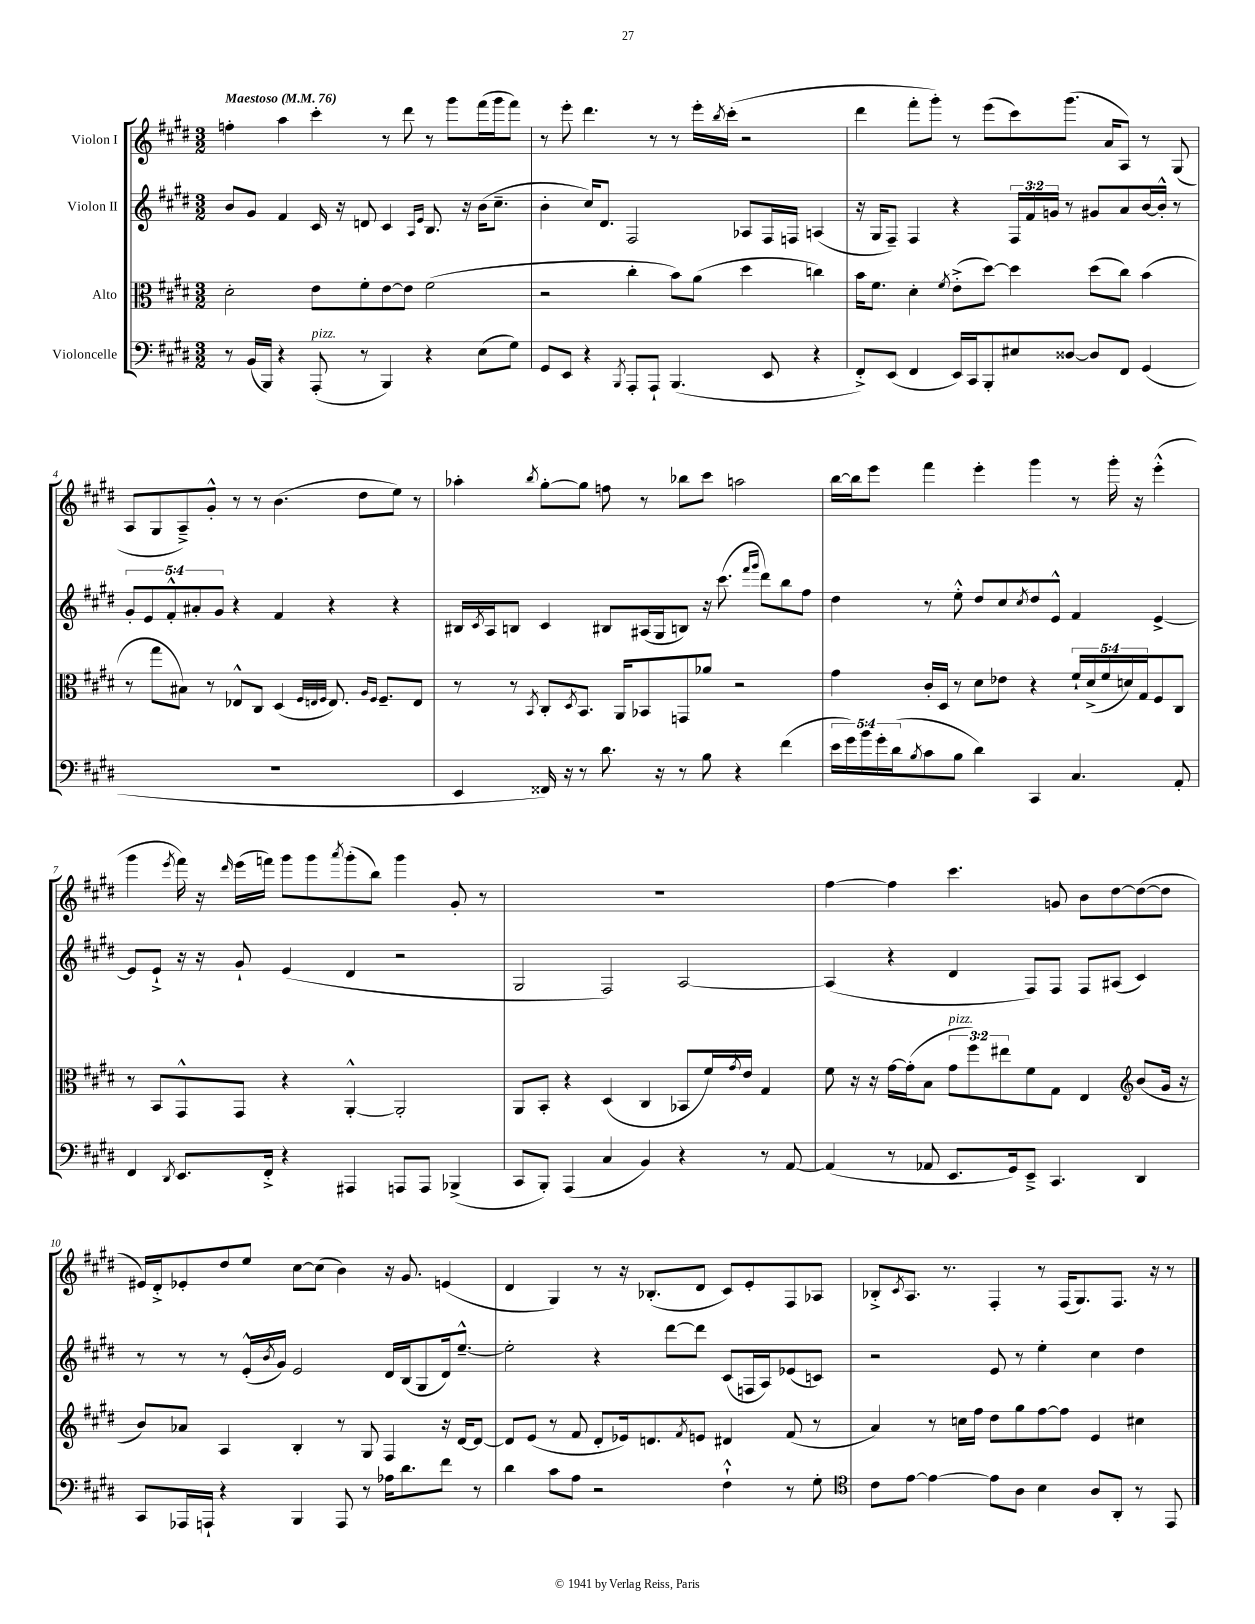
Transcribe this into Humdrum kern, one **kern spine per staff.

**kern	**kern	**kern	**kern
*staff4	*staff3	*staff2	*staff1
*clefF4	*clefC3	*clefG2	*clefG2
*k[f#c#g#d#]	*k[f#c#g#d#]	*k[f#c#g#d#]	*k[f#c#g#d#]
*M3/2	*M3/2	*M3/2	*M3/2
*MM76	*MM76	*MM76	*MM76
8r	2d#'\	8b/L	4ff'\
(16BB/LL	.	8g#/J	.
16BBB/JJ)	.	.	.
4r	.	4f#/	4aa\
(8AAA'/	8e\L	16c#/	4ccc#'\
.	.	16r	.
8r	8f#'\	8d/	.
4BBB/)	[8e\	4c#/	8r
.	8e\]J	.	8ddd#\
.	.	16qqA/LL	.
.	.	16qqe/JJ	.
4r	(2f#\	8.B/	8r
.	.	.	8ggg#\L
.	.	16r	.
(8E\L	.	(16b\LK	(16fff#\L
.	.	8.cc#~\J	16ggg#\J
8G#\J)	.	.	8fff#\J)
=	=	=	=
8GG#/L	2r	4b'\	8r
8EE/J	.	.	8eee'\
4r	.	16cc#/LK)	4.ddd#\
.	.	8.d#/J	.
8qBBB/	.	.	.
8AAA'/L	4cc#'\	2F#/	.
8AAA`/J	.	.	8r
(4.BBB/	8b\L)	.	8r
.	(8a\J	.	16eee'\LL
.	.	.	8qbb/
.	.	.	(16ccc#'\JJ
.	4dd#\	8A-/L	2r
8EE/	.	16F#/L	.
.	.	16F/JJ	.
4r	4cc\)	(4A/	.
=	=	=	=
8FF#'^/L)	16b\LK	16r	4ddd#\
.	8.f#\J	16G#/LK	.
(8EE/J	.	8F#~/J)	.
4FF#/	4d#'\	4F#/	8fff#'\L
.	.	.	8ggg#'\J)
.	8qf#/	.	.
16EE/LL)	(8e'^\L	4r	8r
16CC#/J	.	.	.
8BBB'/	[8dd#\J)	.	(8eee\L
8E#/	4dd#\]	24F#/LL	8ccc#\)
.	.	24f#/	.
.	.	24g/JJ	.
[8D##/J	.	8r	(8.ggg#\J
8D##/]L	(8dd#\L	8g#/L	.
.	.	.	16a/LK
8FF#/J	8cc#\J)	8a/	8A/J)
(4GG#/	(4b\	[16b/L	8r
.	.	16b'^^/]JJ	.
.	.	8r	(8G#/
=	=	=	=
1.r	8r	10g#'/L	8A/L
.	.	10e/	.
.	8gg#\L	.	8G#/
.	.	10f#'^^/	.
.	8B#\J)	.	8A~^/)
.	.	10a#'/	.
.	8r	.	8g#'^^/J
.	.	10g#/J	.
.	8E-^^/L	4r	8r
.	8C#/J	.	8r
.	(4D#/	4f#/	(4.b\
.	32qqF#/LLL	.	.
.	32qqE/	.	.
.	32qqF#/JJJ	.	.
.	8.E/)	4r	.
.	.	.	8dd#\L
.	16qqA/LL	.	.
.	16qqF#/JJ	.	.
.	8.F#~/L	.	.
.	.	4r	8ee\J)
.	8E/J	.	8r
=	=	=	=
4EE/	8r	16B#/LL	4aa-'\
.	.	8qc#/	.
.	.	16A/J	.
.	8r	8B/J	.
.	8qBB/	.	8qbb/
16FF##/)	8C#'/L	4c#/	[8gg#'\L
16r	.	.	.
.	8qD#/	.	.
8r	8.BB/J	.	8gg#\]J
8.d#\	.	8B#/L	8ff\
.	16AA/LK	.	.
.	8BB-/	(16A#/L	8r
16r	.	16G#/J	.
8r	8GG/	8B/J)	8bb-\L
8B\	8a-/J	16r	8ccc#\J
.	.	(8.ccc#\	.
4r	2r	.	2aa\
.	.	16qqfff#/LL	.
.	.	16qqggg#/JJ	.
.	.	8ddd#\L)	.
(4f#\	.	8bb\	.
.	.	8ff#\J	.
=	=	=	=
20e\LL	4g#\	4dd#\	[16bb\LL
20g#\)	.	.	.
.	.	.	16bb\]J
20b\	.	.	.
.	.	.	8eee\J
20g#'\	.	.	.
(20d#\J	.	.	.
8qB/	.	.	.
8c#\	16c#'/LL	8r	4fff#\
.	16D#/JJ	.	.
8B\J	8r	8ee'^^\	.
4d#\)	8d#\L	8dd#/L	4eee'\
.	8e-\J	8cc#/	.
.	.	8qcc#/	.
4CC#/	4r	8dd#/	4ggg#\
.	.	8e^^/J	.
4.C#/	20f#`/LL	4f#/	8r
.	(20d#^/	.	.
.	20f#/	.	.
.	.	.	16ggg#'\
.	20d/)	.	.
.	.	.	16r
.	20G#/J	.	.
.	8F#/	[4e^/	(4eee'^^\
8AA'/	8C#/J	.	.
=	=	=	=
4FF#/	8r	8e/]L	4ggg#\
.	8BB/L	8e`^/J	.
8qDD#/	.	.	8qeee/
8.EE/L	8GG#^^/	16r	16fff#\)
.	.	16r	16r
.	.	.	16qqddd#/
.	8GG#/J	8g#`/	(16eee\LL
16FF#'^/Jk	.	.	16fff\JJ)
4r	4r	(4e/	8ggg#\L
.	.	.	8ggg#\
.	.	.	8qaaa/
4AAA#/	[4AA'^^/	4d#/	(8ggg#'\
.	.	.	8bb\J)
8AAA/L	2AA'/]	2r	4ggg#\
8AAA/J	.	.	.
(4BBB-^/	.	.	8g#'/
.	.	.	8r
=	=	=	=
8CC#/L	8AA/L	2G#/	1.r
8BBB'/J)	8BB'/J	.	.
(4AAA/	4r	.	.
4C#/	(4D#/	2F#/)	.
4BB/)	4C#/	.	.
4r	8BB-/L	[2A/	.
.	16f#/L)	.	.
.	8qg#/	.	.
.	16e/JJ	.	.
8r	4G#/	.	.
[8AA/	.	.	.
=	=	=	=
(4AA/]	8f#\	(4A/]	[4ff#\
.	16r	.	.
.	16r	.	.
8r	[16g#\LL	4r	4ff#\]
.	(16g#'\]J	.	.
8AA-/	8B\J	.	.
8.EE/L	12g#\L	4d#/	4.ccc#\
.	12ff#\)	.	.
.	12ee#\	.	.
16GG#/k)	.	.	.
8EE~^/J	8f#\	8F#/L)	.
4.CC#/	8G#\J	8F#/J	8g/
.	4E/	8F#/L	8b\L
.	.	(8A#/J	[8dd#\
*	*clefG2	*	*
4DD#/	(8b/L	4c#/)	(8dd#\_
.	16g#/Jk	.	8dd#\]J
.	16r	.	.
=	=	=	=
8CC#/L	8b/L)	8r	16e#/LL)
.	.	.	16d#'^/J
16AAA-/L	8a-/J	8r	8e-'/
16AAA`/JJ	.	.	.
4r	4A/	8r	8dd#/
.	.	(16e'^^/LL	8ee/J
.	.	8qb/	.
.	.	16g#/JJ)	.
4BBB/	4B'/	2e/	[8cc#\L
.	.	.	(8cc#\]J
8AAA/	8r	.	4b\)
8r	8G#/	.	.
16A-\LK	4F#/	16d#/LL	16r
8.d#\	.	(16B/J	8.g#/
.	.	8G#/	.
8f#\J	16r	16d#/k)	(4e/
.	[16d#/LK	[8.ee~^^/J	.
8r	8d#/_J	.	.
=	=	=	=
4d#\	8d#/]L	2ee'\]	4d#/
.	(8e/J	.	.
8c#\L	8r	.	4G#/)
8A\J	8f#/	.	.
2r	8d#'/L	4r	8r
.	16e-/k)	.	16r
.	8.d/	.	(8.B-'/L
.	.	[8ddd#\L	.
.	8qf#/	.	.
.	8e/J	8ddd#\]J	8d#/J
4F#`^^\	4d#/	(8c#/L	8c#/L)
.	.	16F/L	8e'/
.	.	16A/J)	.
8r	(8f#/	(8e-/	8F#/
8G#'\	8r	8c/J)	8A-/J
=	=	=	=
*clefC4	*	*	*
8c#\L	4a/)	2r	8B-'^/L
.	.	.	8qc#/
[8e\J	.	.	8.A/J
4e\_	8r	.	.
.	.	.	8.r
.	16cc\LL	.	.
.	16ff#\JJ	.	.
8e\]L	8dd#\L	8e/	4F#'/
8A\J	8gg#\	8r	.
4B\	[8ff#\	4ee'\	8r
.	8ff#\]J	.	(16F#/LK
.	.	.	8.G#/)
8A/L	4e/	4cc#\	.
8AA'/J	.	.	8.F#/J
8r	4cc#\	4dd#\	.
.	.	.	16r
8EE/	.	.	8r
==	==	==	==
*-	*-	*-	*-
